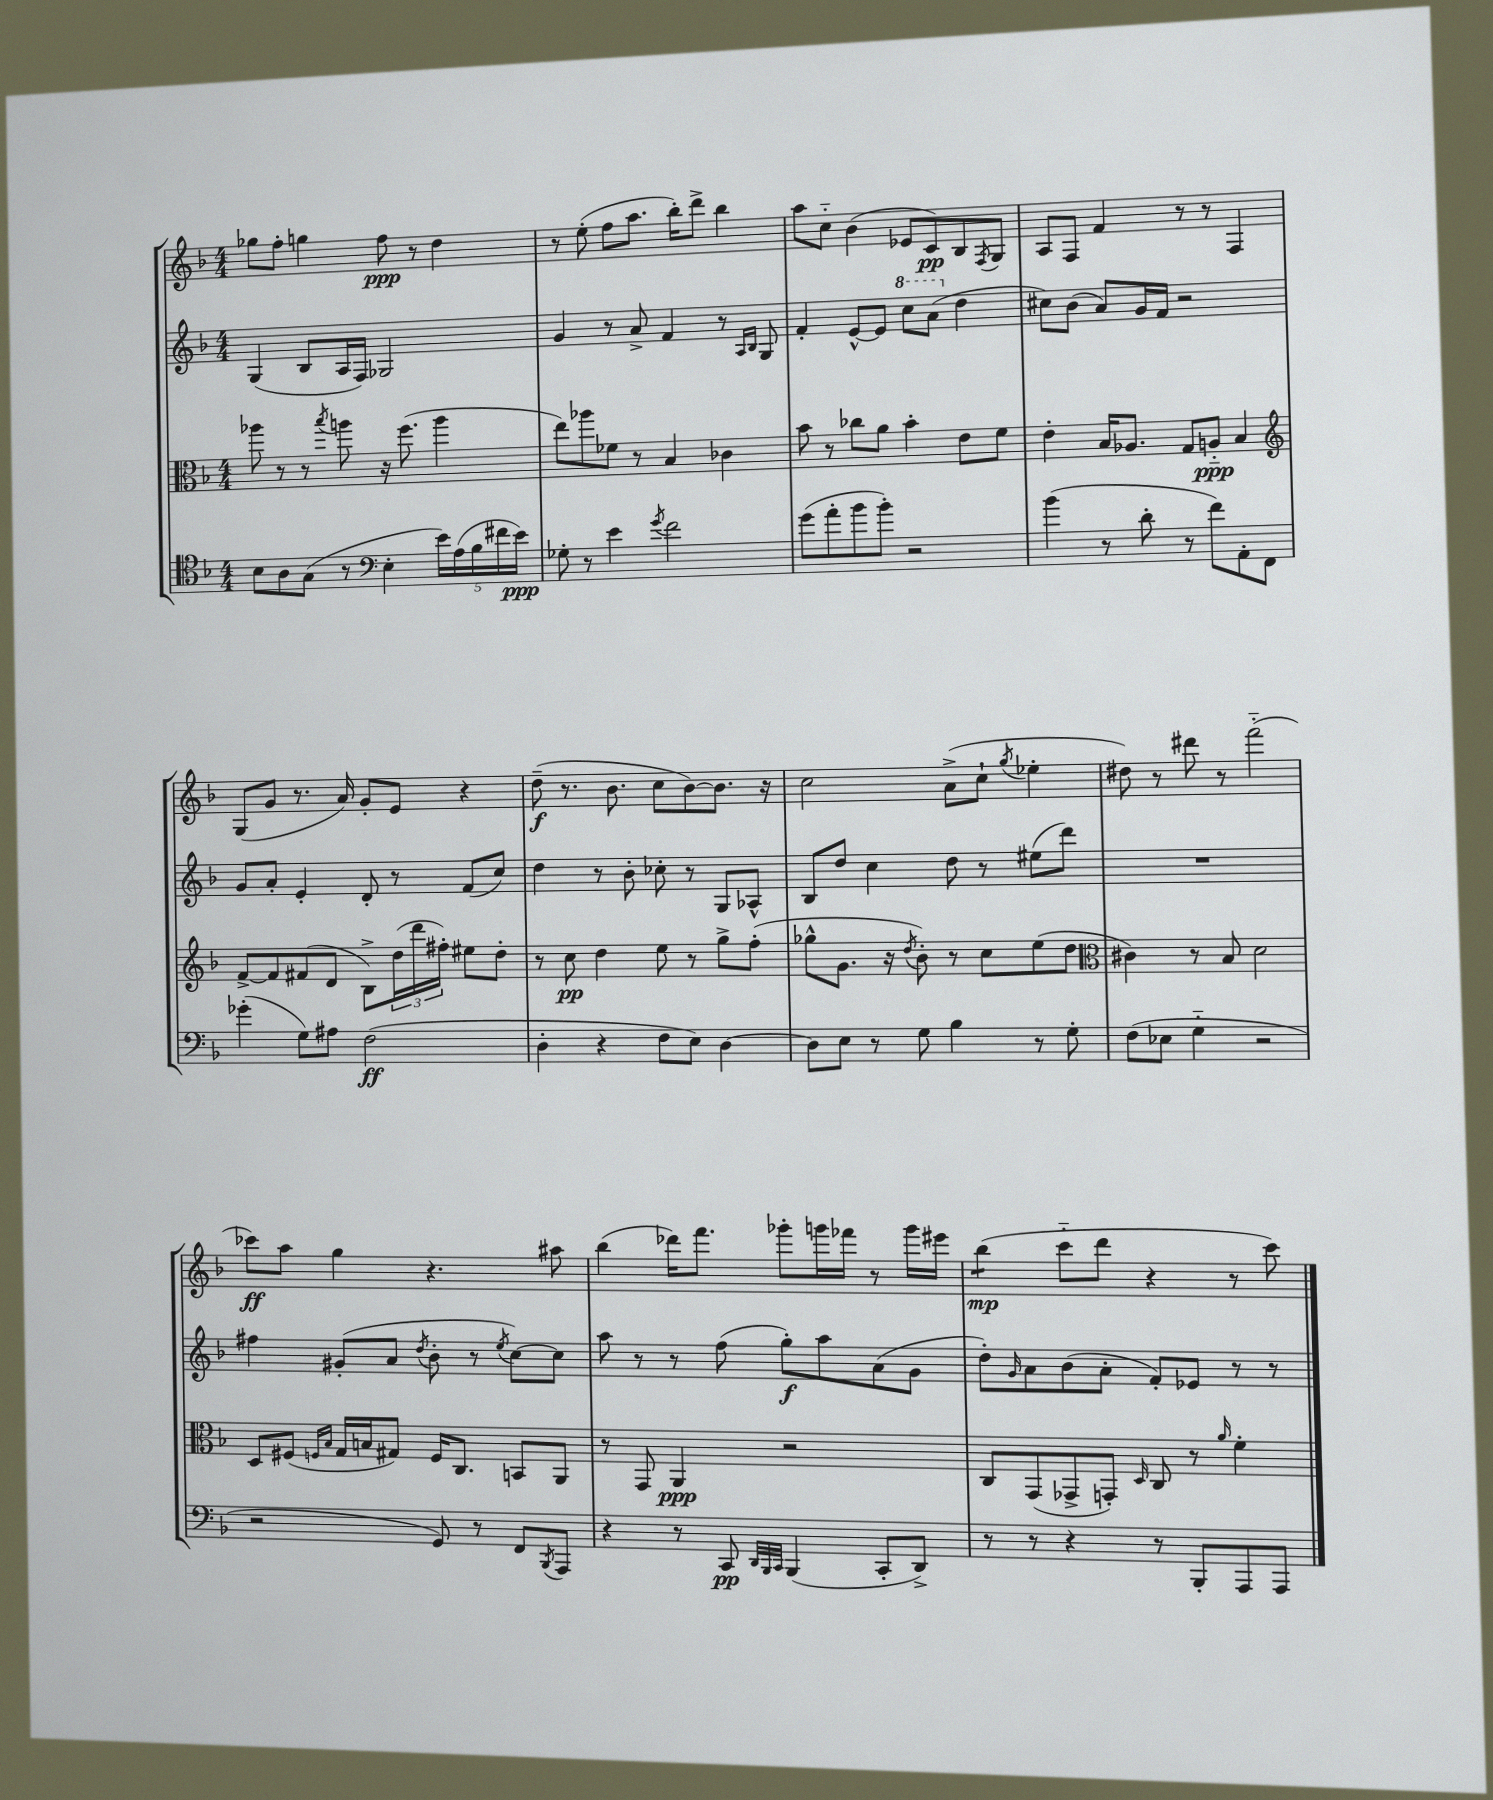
<<
\new StaffGroup <<
\new Staff = "s0" {
    \clef treble \key f \major \numericTimeSignature \time 4/4
    ges''8 f''8-. g''4 f''8\ppp r8 d''4 |
    r8 e''8-.( f''8 a''8. bes''16-.) d'''8-> bes''4 |
    a''8 c''8-_ bes'4( ees'8 c'8\pp) bes8 \acciaccatura { f8 } g8 |
    a8 f8 f'4 r8 r8 f4 |
    g8( g'8 r8. a'16) g'8-. e'8 r4 |
    d''8--\f( r8. bes'8. c''8 bes'8~) bes'8. r16 |
    c''2 a'8->( c''8-! \acciaccatura { g''8 } ees''4-. |
    dis''8) r8 dis'''8 r8 f'''2-_( |
    ces'''8\ff) a''8 g''4 r4. ais''8 |
    bes''4( des'''16) f'''8. ges'''8-. g'''16 fes'''16 r8 g'''16 eis'''16 |
    bes''4:8\mp( c'''8-_ d'''8 r4 r8 c'''8) \bar "|." |
}
\new Staff = "s1" {
    \clef treble \key f \major \numericTimeSignature \time 4/4
    g4( bes8 a16 f16) ges2 |
    g'4 r8 a'8-> f'4 r8 \grace { a16 bes16 } g8 |
    f'4-. e'8~-^ e'8 \ottava #1 c'''8 a''8( \ottava #0 d''4 |
    cis''8) bes'8( a'8) g'16 f'16 r2 |
    g'8 a'8-. e'4-. d'8-. r8 f'8( c''8) |
    d''4 r8 bes'8-. ces''8-. r8 g8 aes8-^ |
    bes8 d''8 c''4 d''8 r8 eis''8( d'''8) |
    R1 |
    fis''4 gis'8-.( a'8 \acciaccatura { d''8 } bes'8-. r8 \acciaccatura { e''8 } c''8~) c''8 |
    a''8 r8 r8 f''8( g''8-.\f) a''8 a'8( g'8 |
    d''8-.) \grace { g'16 } a'8 bes'8( a'8-. f'8-.) ees'8 r8 r8 \bar "|." |
}
\new Staff = "s2" {
    \clef alto \key f \major \numericTimeSignature \time 4/4
    aes''8 r8 r8 \acciaccatura { bes''8 } a''8 r16 f''8.( a''4 |
    e''8) aes''8 fes'8 r8 bes4 ces'4 |
    bes'8 r8 ces''8 a'8 bes'4-. e'8 f'8 |
    e'4-. bes16 aes8. g8 a8-_\ppp bes4 |
    \clef treble f'8~-> f'8 fis'8( d'8 bes8->) \tuplet 3/2 { d''16( d'''16 fis''16-.) } eis''8 d''8-. |
    r8 c''8\pp d''4 e''8 r8 g''8-> f''8-.( |
    ges''8-^ g'8. r16 \acciaccatura { d''8 } bes'8-.) r8 c''8 e''8( d''8 |
    \clef alto cis'4) r8 bes8 d'2 |
    d8 fis8( \grace { f16 bes16 } g16 b16 gis8) f16 c8. b,8 a,8 |
    r8 g,8 a,4\ppp r2 |
    c8 g,8( ges,8-> g,8-.) \grace { d16 } c8 r8 \grace { a'16 } f'4-. \bar "|." |
}
\new Staff = "s3" {
    \clef tenor \key f \major \numericTimeSignature \time 4/4
    bes8 a8 g8( r8 \clef bass e4-. \tuplet 5/4 { e'16) a16( bes16 fis'16 e'16\ppp) } |
    ges8-. r8 e'4 \acciaccatura { g'8 } f'2 |
    g'8( a'8-. bes'8 bes'8-.) r2 |
    bes'4( r8 d'8-. r8 f'8) a,8-. f,8 |
    ges'4-.( g8) ais8 f2\ff( |
    d4-. r4 f8 e8) d4~ |
    d8 e8 r8 g8 bes4 r8 g8-. |
    f8( ees8 g4-_ r2 |
    r2 g,8) r8 f,8 \acciaccatura { bes,,8 } a,,8 |
    r4 r8 c,8\pp \grace { d,32 bes,,32 c,32 } bes,,4( c,8-. d,8->) |
    r8 r8 r4 r8 bes,,8-. a,,8 a,,8 \bar "|." |
}
>>
>>
\layout { \context { \Score \remove "Bar_number_engraver" } }
